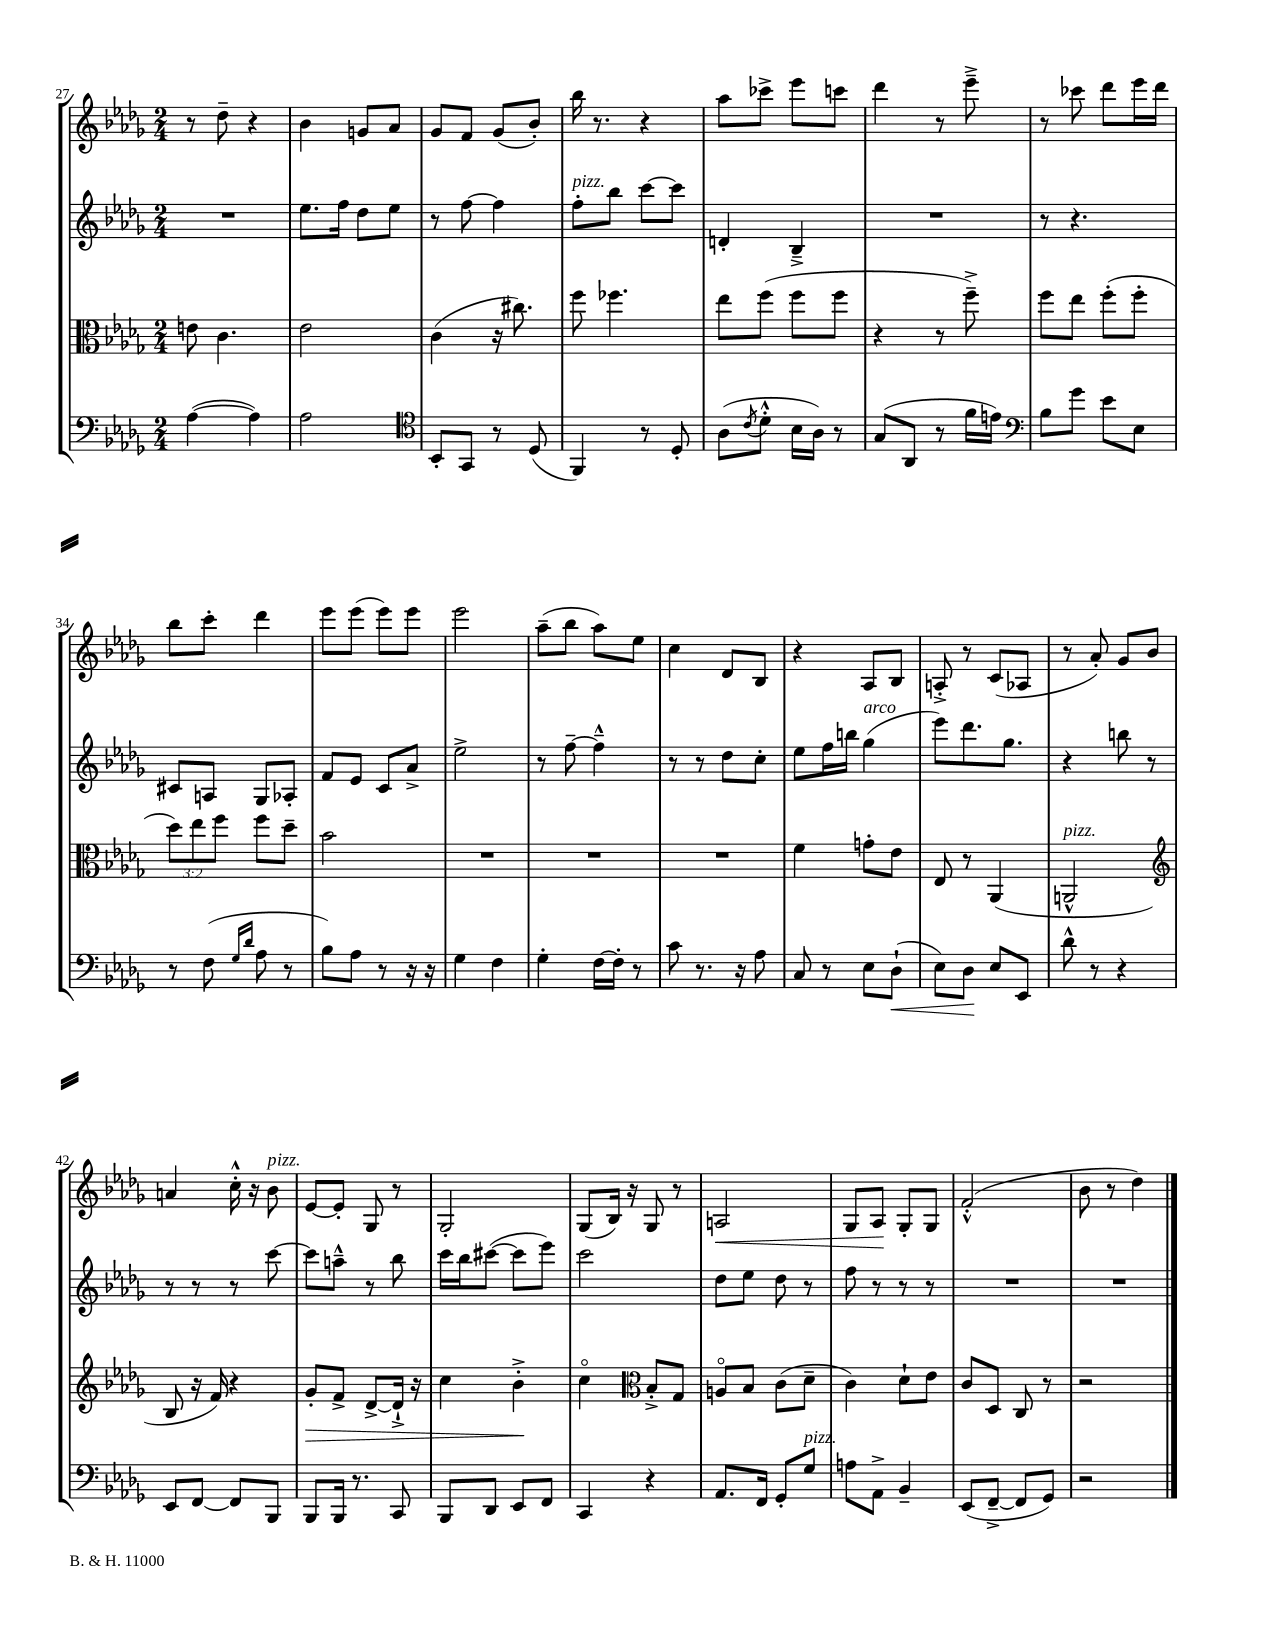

**kern	**kern	**kern	**kern
*staff4	*staff3	*staff2	*staff1
*clefF4	*clefC3	*clefG2	*clefG2
*k[b-e-a-d-g-]	*k[b-e-a-d-g-]	*k[b-e-a-d-g-]	*k[b-e-a-d-g-]
*M2/4	*M2/4	*M2/4	*M2/4
([4A-\	8e\	2r	8r
.	4.c\	.	8dd-~\
4A-\])	.	.	4r
=	=	=	=
2A-\	2e-\	8.ee-\L	4b-\
.	.	16ff\Jk	.
.	.	8dd-\L	8g/L
.	.	8ee-\J	8a-/J
=	=	=	=
*clefC4	*	*	*
8BB-'/L	(4c\	8r	8g-/L
8GG-/J	.	[8ff\	8f/J
8r	16r	4ff\]	(8g-/L
.	8.cc#\)	.	.
(8D-/	.	.	8b-'/J)
=	=	=	=
4FF/)	8ff\	8ff'\L	16bb-\
.	.	.	8.r
.	4.ff-\	8bb-\J	.
8r	.	[8ccc\L	4r
8D-'/	.	8ccc\]J	.
=	=	=	=
(8A-\L	8ee-\L	4d'/	8aa-\L
8qc/	.	.	.
8d-'^^\J	(8ff\J	.	8ccc-^\J
16B-\LL	8ff\L	4B-~^/	8eee-\L
16A-\JJ)	.	.	.
8r	8ff\J	.	8ccc\J
=	=	=	=
(8G-/L	4r	2r	4ddd-\
8AA-/J	.	.	.
8r	8r	.	8r
16f\LL	8ff~^\)	.	8eee-~^\
16e\JJ)	.	.	.
=	=	=	=
*clefF4	*	*	*
8B-\L	8ff\L	8r	8r
8g-\J	8ee-\J	4.r	8ccc-\
8e-\L	(8ff'\L	.	8ddd-\L
8E-\J	8ff'\J	.	16eee-\L
.	.	.	16ddd-\JJ
=	=	=	=
8r	12dd-\L)	8c#/L	8bb-\L
.	12ee-\	.	.
(8F\	.	8A/J	8ccc'\J
.	12ff\J	.	.
16qqG-/LL	.	.	.
16qqd-/JJ	.	.	.
8A-\	8ff\L	8G-/L	4ddd-\
8r	8dd-~\J	8A-'/J	.
=	=	=	=
8B-\L)	2b-\	8f/L	8eee-\L
8A-\J	.	8e-/J	(8eee-\J
8r	.	8c/L	8eee-\L)
16r	.	8a-^/J	8eee-\J
16r	.	.	.
=	=	=	=
4G-\	2r	2ee-^\	2eee-\
4F\	.	.	.
=	=	=	=
4G-'\	2r	8r	(8aa-~\L
.	.	[8ff~\	8bb-\J
[16F\LL	.	4ff~^^\]	8aa-\L)
16F'\]JJ	.	.	.
8r	.	.	8ee-\J
=	=	=	=
8c\	2r	8r	4cc\
8.r	.	8r	.
.	.	8dd-\L	8d-/L
16r	.	.	.
8A-\	.	8cc'\J	8B-/J
=	=	=	=
8C/	4f\	8ee-\L	4r
8r	.	16ff\L	.
.	.	16bb\JJ	.
8E-\L	8g'\L	(4gg-\	8A-/L
(8D-`\J	8e-\J	.	8B-/J
=	=	=	=
8E-\L)	8E-/	8eee-\L)	8A'^/
8D-\J	8r	8.ddd-\	8r
8E-/L	(4AA-/	.	(8c/L
.	.	8.gg-\J	.
8EE-/J	.	.	8A-/J
=	=	=	=
8d-^^\	2AA^^/	4r	8r
8r	.	.	8a-'/)
4r	.	8bb\	8g-/L
.	.	8r	8b-/J
=	=	=	=
*	*clefG2	*	*
8EE-/L	8B-/	8r	4a/
[8FF/J	16r	8r	.
.	16f/)	.	.
8FF/]L	4r	8r	16cc'^^\
.	.	.	16r
8BBB-/J	.	[8ccc\	8b-\
=	=	=	=
8BBB-/L	8g-'/L	8ccc\]L	[8e-/L
16BBB-/Jk	8f^/J	8aa~^^\J	8e-'/]J
8.r	.	.	.
.	[8d-^/L	8r	8G-/
8CC/	16d-`^/]Jk	8bb-\	8r
.	16r	.	.
=	=	=	=
8BBB-/L	4cc\	16ccc\LL	2G-'/
.	.	16bb-\J	.
8DD-/J	.	([8ccc#\J	.
8EE-/L	4b-'^\	8ccc#\]L	.
8FF/J	.	8eee-\J)	.
=	=	=	=
4CC/	4cco\	2ccc\	(8G-/L
.	.	.	16B-/Jk)
.	.	.	16r
*	*clefC3	*	*
4r	8B-'^/L	.	8G-/
.	8G-/J	.	8r
=	=	=	=
8.AA-/L	8Ao/L	8dd-\L	2A/
.	8B-/J	8ee-\J	.
16FF/Jk	.	.	.
8GG-'/L	(8c\L	8dd-\	.
8G-/J	8d-~\J	8r	.
=	=	=	=
8A\L	4c\)	8ff\	8G-/L
8AA-^\J	.	8r	8A-/J
4BB-~/	8d-`\L	8r	8G-'/L
.	8e-\J	8r	8G-/J
=	=	=	=
(8EE-/L	8c/L	2r	(2f'^^/
[8FF~^/J	8D-/J	.	.
8FF/]L	8C/	.	.
8GG-/J)	8r	.	.
=	=	=	=
2r	2r	2r	8b-\
.	.	.	8r
.	.	.	4dd-\)
==	==	==	==
*-	*-	*-	*-
